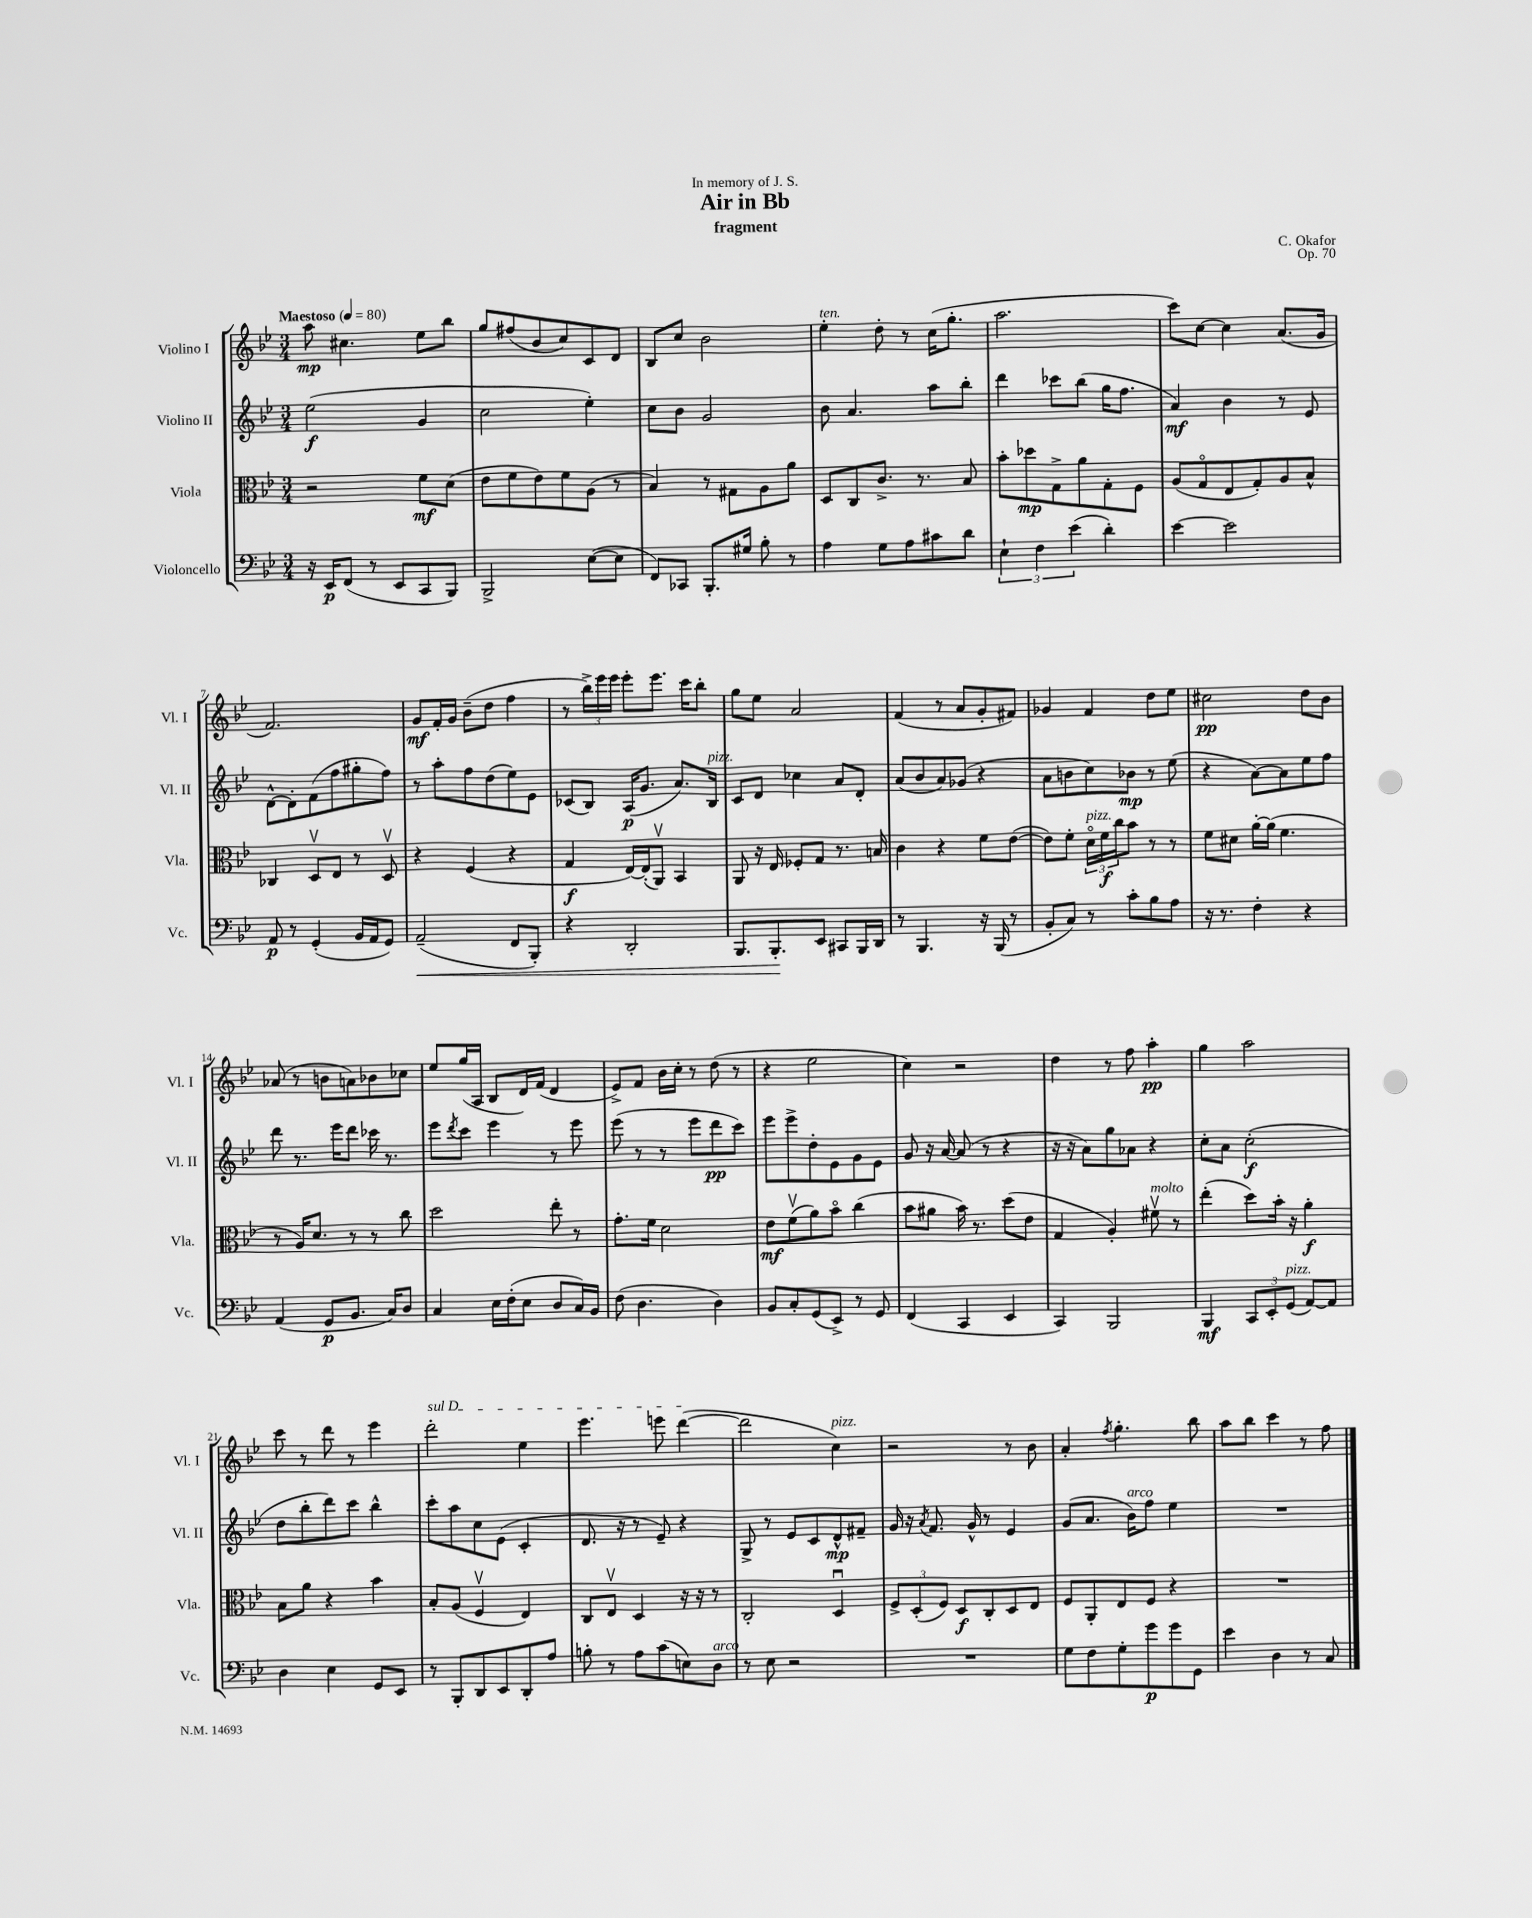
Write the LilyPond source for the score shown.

\header { title = "Air in Bb" composer = "C. Okafor" subtitle = "fragment" dedication = "In memory of J. S." opus = "Op. 70" }
<<
\new StaffGroup <<
\new Staff = "s0" \with { instrumentName = "Violino I" shortInstrumentName = "Vl. I" } {
    \clef treble \key bes \major \numericTimeSignature \time 3/4 \tempo "Maestoso" 4 = 80
    a''8\mp cis''4. ees''8 bes''8 |
    g''8 fis''8( bes'8 c''8) c'8 d'8 |
    bes8 c''8 bes'2 |
    ees''4-.^\markup { \italic "ten." } d''8-. r8 c''16( g''8.-. |
    a''2. |
    c'''8) c''8~ c''4 a'8.( g'16 |
    f'2.) |
    g'8\mf f'16-. g'16 bes'8--( d''8 f''4 |
    r8 \tuplet 3/2 { bes''16->) ees'''16 ees'''16 } ees'''8-. ees'''8. c'''16 bes''8-. |
    g''8 ees''8 a'2 |
    f'4( r8 a'8 g'8-. fis'8) |
    ges'4 f'4 d''8 ees''8 |
    cis''2\pp d''8 bes'8 |
    aes'8( r8 b'8 a'8) bes'8 ces''8 |
    ees''8 g''16( a16 bes8 d'16) f'16( d'4 |
    ees'8->) f'8 bes'16 c''16-. r8 d''8( r8 |
    r4 ees''2 |
    c''4) r2 |
    d''4 r8 f''8 a''4-.\pp |
    g''4 a''2 |
    c'''8 r8 d'''8 r8 ees'''4 |
    \once \override TextSpanner.bound-details.left.text = \markup { \italic "sul D" } d'''2-.\startTextSpan ees''4 |
    ees'''4. e'''8 d'''4~\stopTextSpan( |
    d'''2 c''4^\markup { \italic "pizz." }) |
    r2 r8 bes'8 |
    a'4-. \acciaccatura { f''8 } g''4.-. bes''8 |
    a''8 bes''8 c'''4 r8 f''8 \bar "|." |
}
\new Staff = "s1" \with { instrumentName = "Violino II" shortInstrumentName = "Vl. II" } {
    \clef treble \key bes \major \numericTimeSignature \time 3/4
    ees''2\f( g'4 |
    c''2 ees''4-.) |
    c''8 bes'8 g'2 |
    bes'8 a'4. a''8 bes''8-. |
    d'''4 ces'''8 bes''8( g''16 f''8. |
    a'4\mf) bes'4 r8 ees'8 |
    d'8~-^ d'8-. f'8( f''8 gis''8-. f''8) |
    r8 a''8-. f''8 d''8( ees''8) ees'8 |
    ces'8( bes8) a16\p( g'8. a'8.) bes16^\markup { \italic "pizz." } |
    c'8 d'8 ces''4 a'8 d'8-. |
    a'8( bes'8 a'8) ges'8( r4 |
    a'8 b'8 c''8) bes'8\mp r8 ees''8( |
    r4 a'8~) a'8 ees''8 f''8 |
    d'''8 r8. ees'''16 d'''8 ces'''16 r8. |
    ees'''8 \acciaccatura { d'''8 } c'''8 ees'''4 r8 ees'''8 |
    ees'''8( r8 r8 ees'''8 d'''8\pp c'''8) |
    ees'''8 ees'''8-> d''8-. ees'8 g'8 ees'8 |
    g'8 r16 a'16~ a'8( r8 r4 |
    r16 r16 a'8) g''8 aes'8 r4 |
    c''8-. a'8 c''2-.\f( |
    d''8 bes''8-. d'''8) c'''8 bes''4-^ |
    c'''8-. a''8 c''8 ees'8( c'4-. |
    d'8. r16 r8 ees'8--) r4 |
    g8-> r8 ees'8 c'8 d'8-^\mp fis'8-- |
    g'16 r16 \acciaccatura { a'8 } f'8. g'16-^ r8 ees'4 |
    g'8( a'8. bes'16^\markup { \italic "arco" }) f''8 ees''4 |
    R2. \bar "|." |
}
\new Staff = "s2" \with { instrumentName = "Viola" shortInstrumentName = "Vla." } {
    \clef alto \key bes \major \numericTimeSignature \time 3/4
    r2 f'8\mf d'8( |
    ees'8 f'8 ees'8) f'8 a8( r8 |
    bes4) r8 gis8 a8 a'8 |
    d8 c8 c'8.-> r8. bes8 |
    bes'8-. des''8\mp g8-> a'8 g8-. f8 |
    a8( g8\flageolet ees8 g8-.) a8 bes8-^ |
    ces4 d8\upbow ees8 r8 d8\upbow |
    r4 f4( r4 |
    g4\f ees16~) ees16-.( a,8\upbow) bes,4 |
    a,8 r16 ees16 fes8-. g8 r8. b16 |
    c'4 r4 f'8 ees'8~( |
    ees'8) f'8-. \tuplet 3/2 { d'16\flageolet^\markup { \italic "pizz." } f'16\f c''16 } bes'8 r8 r8 |
    f'8 dis'8 a'16~-. a'16( f'4. |
    r8 a16) d'8. r8 r8 c''8 |
    d''2 ees''8-. r8 |
    g'8.-. f'16 d'2 |
    ees'8\mf f'8\upbow( a'8) bes'8\flageolet c''4( |
    bes'8 ais'8 bes'16) r8. d''8( ees'8 |
    g4 a4-.) fis'8\upbow^\markup { \italic "molto" } r8 |
    ees''4-.( d''8) bes'16-. r16 a'4-.\f |
    bes8 a'8 r4 bes'4 |
    bes8-. a8( f4\upbow ees4) |
    c8 ees8\upbow d4 r16 r16 r8 |
    c2-. d4\downbow |
    \tuplet 3/2 { f8-> d8-.( f8) } d8\f c8-. d8 ees8 |
    f8 a,8-. ees8 f8 r4 |
    R2. \bar "|." |
}
\new Staff = "s3" \with { instrumentName = "Violoncello" shortInstrumentName = "Vc." } {
    \clef bass \key bes \major \numericTimeSignature \time 3/4
    r16 ees,16\p f,8( r8 ees,8 c,8 bes,,8) |
    bes,,2-> ees8~( ees8 |
    f,8) ces,8 bes,,8.-. gis16 bes8-. r8 |
    a4 g8 a8 cis'8 d'8 |
    \tuplet 3/2 { ees4-! f4 ees'4( } d'4-.) |
    ees'4~ ees'2 |
    a,8\p r8 g,4-.( bes,16 a,16 g,8) |
    a,2--\<( f,8 bes,,8-.) |
    r4 d,2-. |
    bes,,8. bes,,8.-.\! ees,8 cis,8 bes,,16 d,16 |
    r8 bes,,4. r16 bes,,16( r8 |
    bes,8-. c8) r8 c'8-. bes8 a8 |
    r16 r8. f4-. r4 |
    a,4( g,8\p bes,8. c16) d8 |
    c4 ees16 f16-.( ees8 d8 c16) bes,16 |
    f8( d4. d4) |
    bes,8 c8-. g,8( ees,8->) r8 g,8 |
    f,4( c,4 ees,4 |
    c,4) bes,,2 |
    bes,,4\mf \tuplet 3/2 { c,8 ees,8-. g,8^\markup { \italic "pizz." }( } a,8~) a,8 |
    d4 ees4 g,8 ees,8 |
    r8 bes,,8-. d,8 ees,8 d,8-. a8 |
    b8-. r8 a8 c'8( e8) d8^\markup { \italic "arco" } |
    r8 ees8 r2 |
    R2. |
    g8 f8 g8-. g'8\p g'8 g,8 |
    ees'4 d4 r8 c8 \bar "|." |
}
>>
>>
